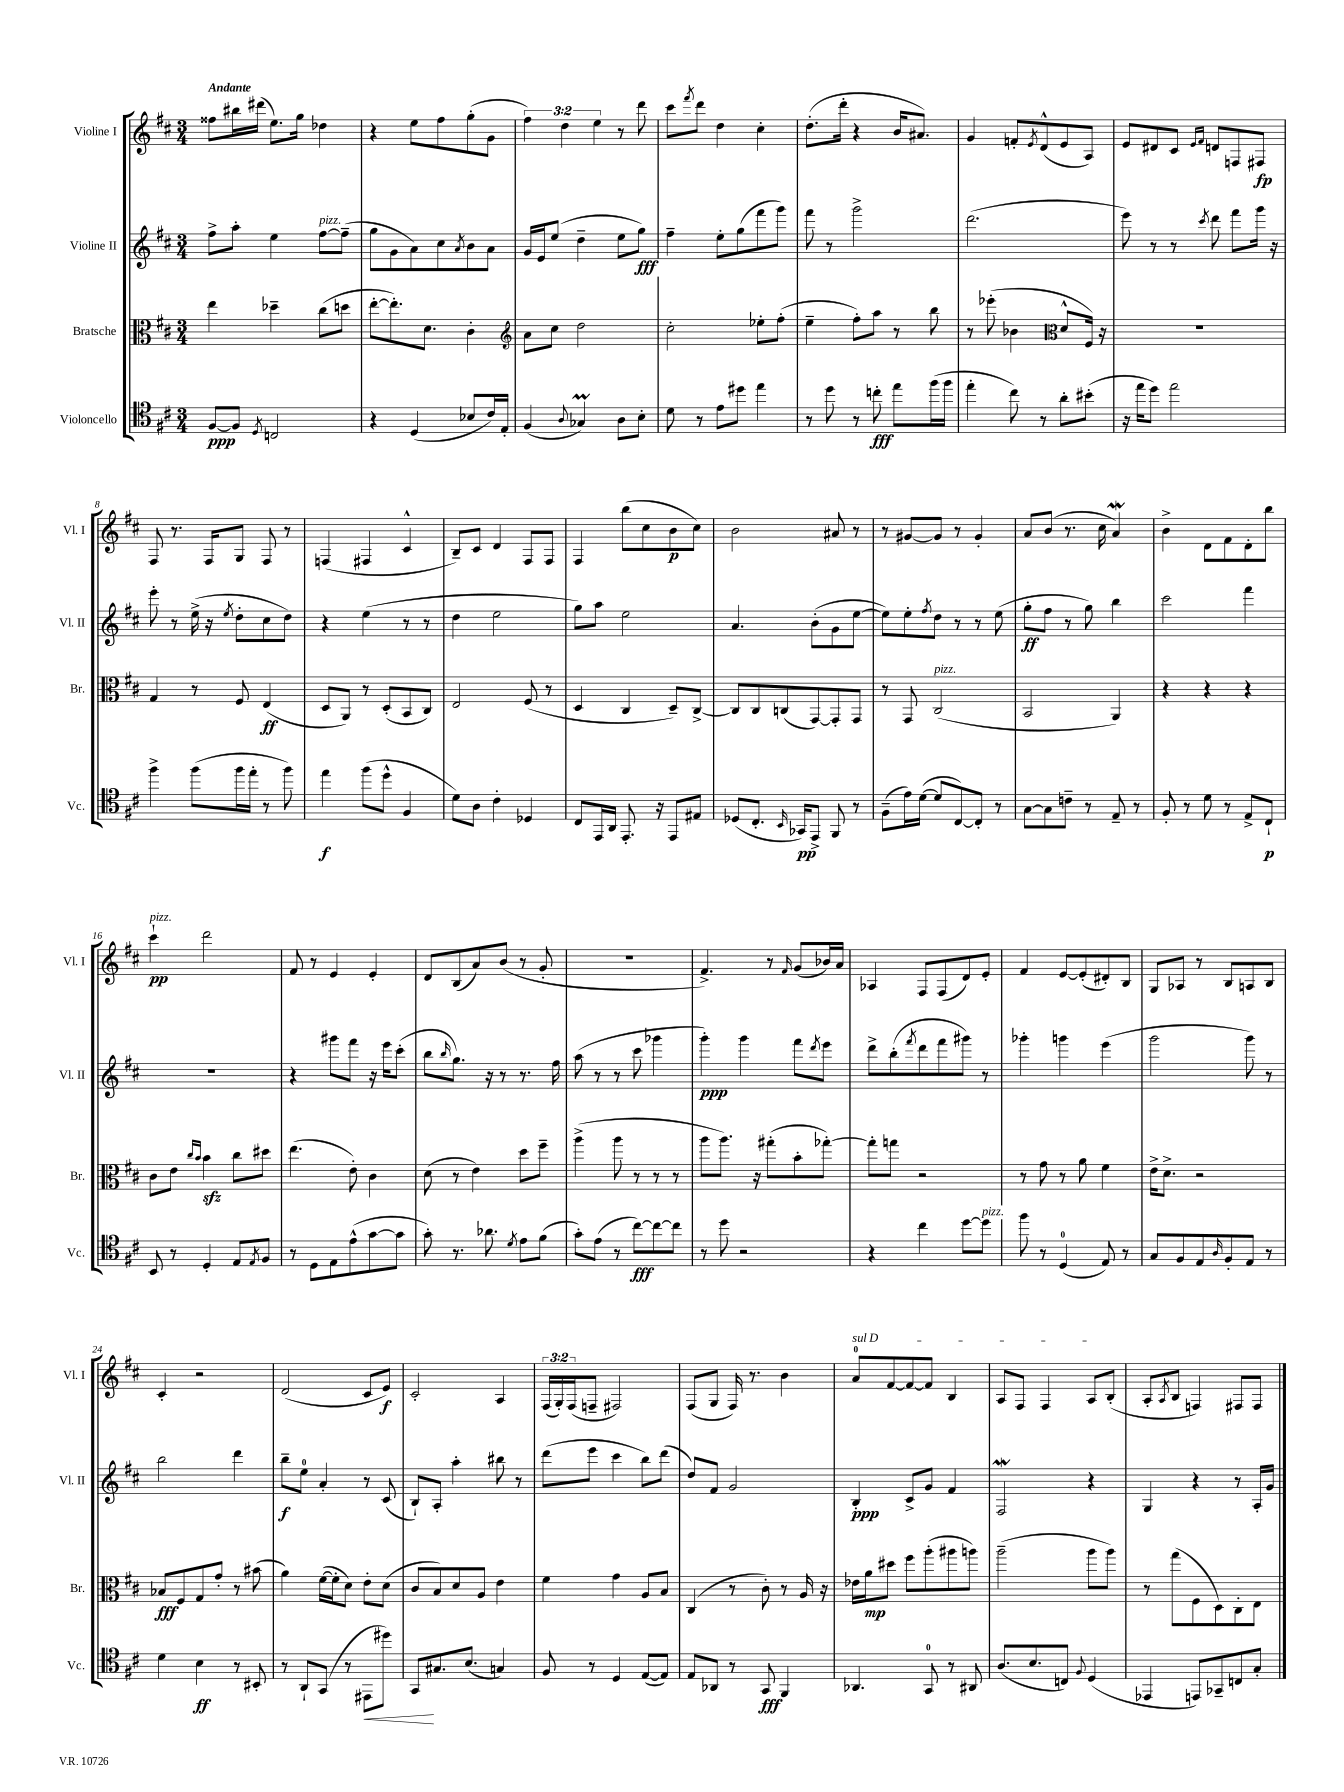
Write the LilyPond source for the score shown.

<<
\new StaffGroup <<
\new Staff = "s0" \with { instrumentName = "Violine I" shortInstrumentName = "Vl. I" } {
    \clef treble \key d \major \numericTimeSignature \time 3/4 \override Staff.TupletNumber.text = #tuplet-number::calc-fraction-text \tempo "Andante"
    fisis''8 bis''16 dis'''16( e''8.) g''16 des''4 |
    r4 e''8 fis''8 g''8-.( g'8 |
    \tuplet 3/2 { fis''4) d''4 e''4 } r8 d'''8 |
    cis'''8 \acciaccatura { fis'''8 } d'''8 d''4 cis''4-. |
    d''8.-.( d'''16-. r4 b'16 ais'8.) |
    g'4 f'8-. \acciaccatura { e'8 } d'8-^( e'8 a8) |
    e'8 dis'8 cis'8 \grace { e'16 fis'16 } d'8 f8 fis8\fp |
    fis8 r8. fis16 g8 fis8 r8 |
    f4( fis4 cis'4-^ |
    b8--) cis'8 d'4 fis8 fis8 |
    fis4 b''8( cis''8 b'8\p cis''8) |
    b'2 ais'8 r8 |
    r8 gis'8~ gis'8 r8 gis'4-. |
    a'8 b'8( r8. cis''16 a'4\mordent) |
    b'4-> d'8 fis'8 d'8-. b''8 |
    cis'''4-!\pp^\markup { \italic "pizz." } d'''2 |
    fis'8 r8 e'4 e'4-. |
    d'8 b8( a'8) b'8( r8 g'8-. |
    R2. |
    fis'4.->) r8 \grace { fis'16 } g'8( bes'16) a'16 |
    aes4 fis8 fis8( d'8) e'8-. |
    fis'4 e'8~ e'8-.( dis'8-.) b8 |
    g8 aes8 r8 b8 a8 b8 |
    cis'4-. r2 |
    d'2( cis'8 e'8\f) |
    cis'2-. a4 |
    \tuplet 3/2 { fis16( g16-.) fis16( } f8-- fis2) |
    fis8( g8 fis16) r8. b'4 |
    \once \override TextSpanner.bound-details.left.text = \markup { \italic "sul D" } a'8-0\startTextSpan fis'8~ fis'8~ fis'8 b4 |
    a8 fis8 fis4 a8 b8-.\stopTextSpan( |
    a8-. \acciaccatura { a8 } b8 f4) fis8 fis8 \bar "|." |
}
\new Staff = "s1" \with { instrumentName = "Violine II" shortInstrumentName = "Vl. II" } {
    \clef treble \key d \major \numericTimeSignature \time 3/4
    fis''8-> a''8-. e''4 fis''8~^\markup { \italic "pizz." } fis''8--( |
    g''8 g'8 a'8) cis''8 \acciaccatura { a'8 } b'8 a'8 |
    g'16 e'16 e''8( d''4-- e''8 g''8\fff) |
    fis''4-- e''8-. g''8( fis'''8 g'''8) |
    fis'''8 r8 g'''2-> |
    d'''2.( |
    e'''8) r8 r8 \acciaccatura { cis'''8 } d'''8 fis'''8 g'''16 r16 |
    e'''8-. r8 e''16->( r16 \acciaccatura { e''8 } d''8-. cis''8 d''8) |
    r4 e''4( r8 r8 |
    d''4 e''2 |
    g''8) a''8 e''2 |
    a'4. b'8-.( g'8 e''8~ |
    e''8) e''8-. \acciaccatura { fis''8 } d''8 r8 r8 e''8( |
    g''8-.\ff fis''8 r8 g''8) b''4 |
    cis'''2 fis'''4 |
    R2. |
    r4 gis'''8 fis'''8 r16 e'''16 cis'''8-.( |
    b''8 \grace { b''16 } g''8.) r16 r8 r8. fis''16 |
    a''8( r8 r8 cis'''8 ges'''4 |
    g'''4-.\ppp) g'''4 fis'''8 \acciaccatura { d'''8 } e'''8 |
    d'''8-> b''8-.( \acciaccatura { fis'''8 } d'''8 fis'''8 gis'''8) r8 |
    ges'''4-. g'''4 e'''4( |
    g'''2 g'''8) r8 |
    b''2 d'''4 |
    b''8--\f e''8-0 a'4-. r8 cis'8( |
    b8-!) a8-. a''4-. bis''8 r8 |
    d'''8( e'''8 cis'''4 b''8) d'''8( |
    d''8) fis'8 g'2 |
    b4-.\ppp cis'8-> g'8 fis'4 |
    fis2\mordent r4 |
    g4 r4 r8 a16-. g'16 \bar "|." |
}
\new Staff = "s2" \with { instrumentName = "Bratsche" shortInstrumentName = "Br." } {
    \clef alto \key d \major \numericTimeSignature \time 3/4
    e''4 des''4-- cis''8( d''8 |
    e''8~-. e''8.-.) d'8. cis'4-. |
    \clef treble a'8 cis''8 d''2 |
    cis''2-. ees''8-. fis''8-.( |
    e''4-- fis''8-.) a''8 r8 b''8 |
    r8 ees'''8-.( bes'4 \clef alto d'8-^ fis16) r16 |
    R2. |
    g4 r8 fis8 e4\ff( |
    d8 a,8) r8 d8-.( b,8 cis8) |
    e2 fis8( r8 |
    d4 cis4 d8--) cis8~-> |
    cis8 cis8 c8( g,8~) g,8-. g,8 |
    r8 g,8 cis2^\markup { \italic "pizz." }( |
    b,2 a,4) |
    r4 r4 r4 |
    cis'8 e'8 \grace { cis''16 b'16 } b'4\sfz cis''8 dis''8 |
    e''4.( e'8-.) cis'4 |
    d'8( r8 e'4) d''8 fis''8-- |
    a''4->( a''8 r8 r8 r8 |
    a''8 a''8.) r16 gis''8-.( b'8-. ges''8~-.) |
    ges''8-. g''8 r2 |
    r8 g'8 r8 a'8 fis'4 |
    e'16-> d'8.-> r2 |
    bes8\fff fis8 g8 g'8-. r8 bis'8( |
    a'4) fis'16~( fis'16-. d'8) e'8-. d'8( |
    cis'8 b8) d'8 a8 e'4 |
    fis'4 g'4 a8 b8 |
    cis4( r8 cis'8-.) r8 a16 r16 |
    ees'16 a'16\mp dis''8 fis''8 a''8-.( ais''8 a''8) |
    a''2--( a''8 a''8) |
    r8 g''8( fis8 d8) cis8-. e8 \bar "|." |
}
\new Staff = "s3" \with { instrumentName = "Violoncello" shortInstrumentName = "Vc." } {
    \clef tenor \key d \major \numericTimeSignature \time 3/4
    fis8~\ppp fis8 \acciaccatura { d8 } c2 |
    r4 d4( bes8 cis'16) e16-. |
    fis4( \appoggiatura { a8 } ges4\prall) a8 b8-. |
    d'8 r8 e'8 dis''8 e''4 |
    r8 d''8 r8 c''8-.\fff e''8 fis''16( fis''16 |
    e''4-. cis''8) r8 a'8-. bis'8-.( |
    r16 e''16 d''8) e''2 |
    fis''4-> fis''8( fis''16 e''16-. r8 fis''8) |
    e''4\f fis''8( d''8-^ fis4 |
    d'8) a8 cis'4-. des4 |
    cis8 e,16 a,16 e,8.-. r16 e,8 eis8 |
    des8( cis8.-. \grace { b,16 } ges,16\pp) e,8-> fis,8 r8 |
    fis8--( e'16) d'16~( d'8 cis8~) cis8-. r8 |
    g8~ g8 c'8-- r8 e8-- r8 |
    fis8-. r8 d'8 r8 e8-> cis8-!\p |
    b,8 r8 d4-. e8 \acciaccatura { e8 } fis8 |
    r8 d8 e8 e'8-^( g'8~ g'8 |
    g'8-.) r8. aes'8. \acciaccatura { d'8 } e'8 fis'8( |
    g'8-.) e'8( r8 cis''8~\fff) cis''8~ cis''8 |
    r8 d''8 r2 |
    r4 cis''4 d''8~ d''8^\markup { \italic "pizz." } |
    fis''8 r8 d4-0( e8) r8 |
    g8 fis8 e8 \grace { a16 } fis8-. e8 r8 |
    d'4 b4\ff r8 bis,8-. |
    r8 a,8-! g,8( r8 eis,8\< dis''8) |
    g,8\! gis8. b8.( g4) |
    fis8 r8 d4 e8~( e8) |
    e8 aes,8 r8 g,8\fff fis,4 |
    aes,4. g,8-0 r8 ais,8 |
    a8.( b8. c8) \appoggiatura { fis8 } d4( |
    ees,4 e,8) ges,8-- c8 g8-. \bar "|." |
}
>>
>>
